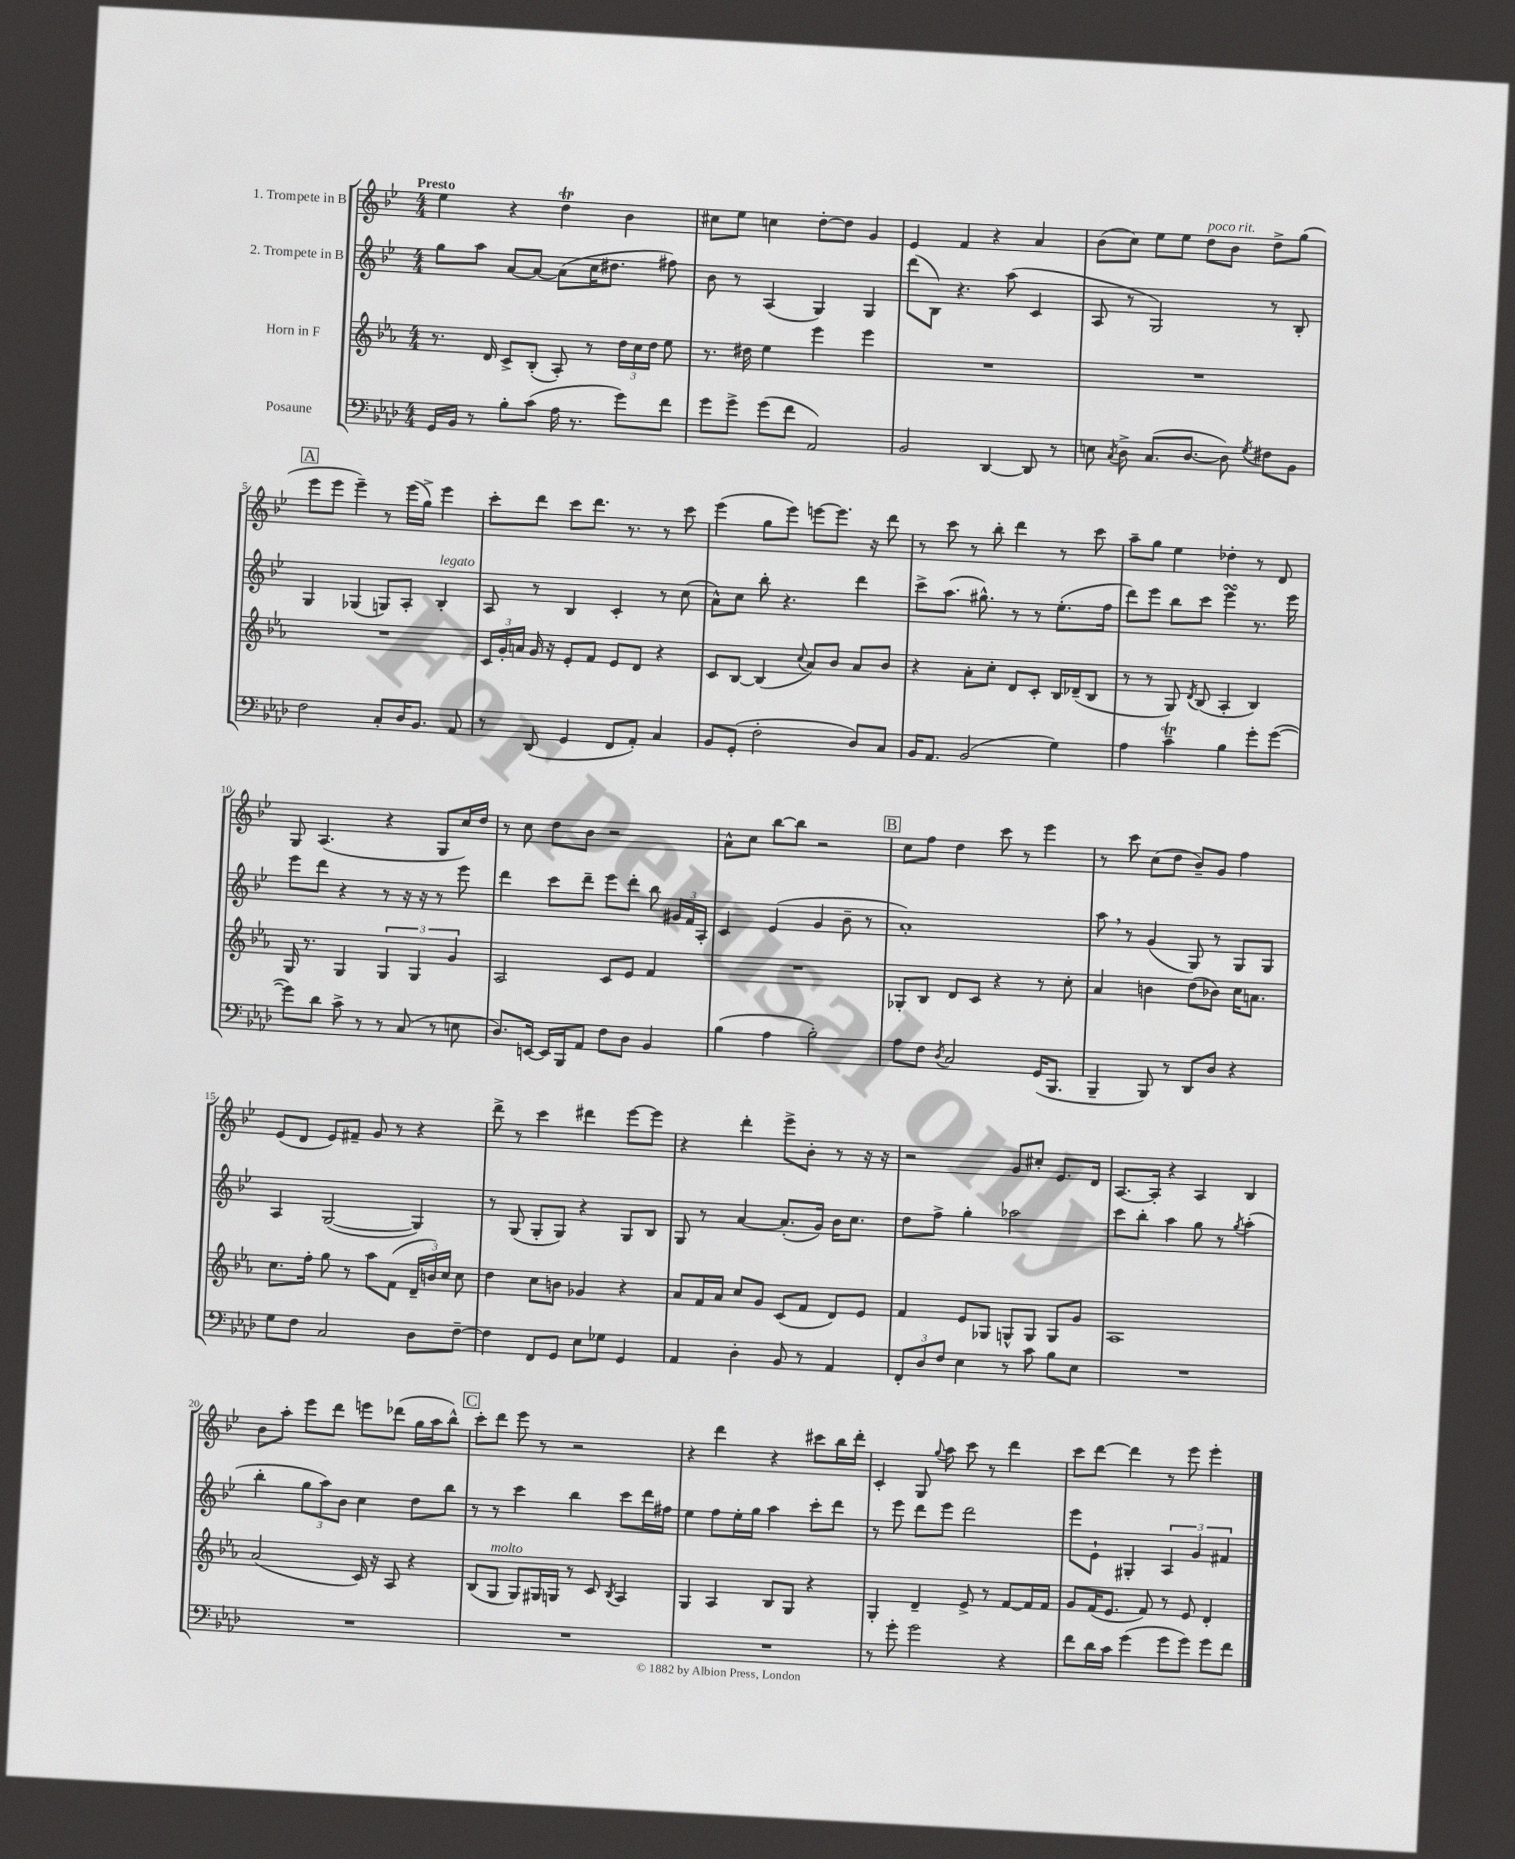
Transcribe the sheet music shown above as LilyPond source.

<<
\new StaffGroup <<
\new Staff = "s0" \with { instrumentName = "1. Trompete in B" } {
    \clef treble \key bes \major \numericTimeSignature \time 4/4 \tempo "Presto"
    \autoBeamOff ees''4 r4 d''4\trill bes'4 |
    cis''8[ ees''8] c''4 d''8[~-. d''8] g'4 |
    ees'4 f'4 r4 a'4 |
    bes'8[( c''8]) ees''8[ ees''8] d''8[^\markup { \italic "poco rit." } bes'8] d''8[-> g''8]( |
    \mark \markup { \box "A" } ees'''8[ ees'''8] ees'''4--) r8 ees'''16[( g''16]->) ees'''4 |
    c'''8[-. d'''8] c'''8[ d'''8.] r8. r8 c'''8 |
    ees'''4( g''8[ ees'''8]) e'''8[~ e'''8.] r16 d'''8 |
    r8 c'''8 r8 bes''8-. d'''4 r8 c'''8 |
    a''8[-- g''8] ees''4 des''4-. r8 d'8 |
    g8 a4.( r4 g8[ c''16) d''16] |
    r8 c''8 d''8[ bes'8] r2 |
    a'8[-^ c''8] bes''8[~ bes''8] r2 |
    \mark \markup { \box "B" } c''8[ f''8] d''4 c'''8 r8 ees'''4 |
    r8 c'''8 c''8[( d''8] bes'8[--) g'8] f''4 |
    ees'8[( d'8] ees'8[) fis'8]-- g'8 r8 r4 |
    d'''8-> r8 c'''4 dis'''4 ees'''8[~ ees'''8] |
    r4 d'''4-. ees'''8[-> bes'8]-. r8 r16 r16 |
    r2 g'8[ cis''8]-. ees'8.[ d'16] |
    a8.[~ a16]-. r4 a4 bes4 |
    bes'8[ a''8]-. ees'''8[ d'''8] e'''8[ des'''8]( g''16[ a''16 bes''8]-^) |
    \mark \markup { \box "C" } c'''8[-. d'''8] ees'''8 r8 r2 |
    r4 d'''4 r4 cis'''8[ bes''16 d'''16]-. |
    c'4-. g8 \appoggiatura { g''8 } a''8 c'''8 r8 d'''4 |
    c'''8[ d'''8]~ d'''4 r8 ees'''8 ees'''4-. \bar "|." |
}
\new Staff = "s1" \with { instrumentName = "2. Trompete in B" } {
    \clef treble \key bes \major \numericTimeSignature \time 4/4
    \autoBeamOff g''8[ a''8] a'8[~ a'8]~ a'8[( c''16 dis''8.] fis''8) |
    bes'8 r8 a4( g4) g4 |
    d'''8[( bes8]) r4. a''8( c'4 |
    a8 r8 g2) r8 bes8-. |
    \mark \markup { \box "A" } g4 ges4( g8[) a8]-. bes4-.^\markup { \italic "legato" } |
    a8 r8 bes4 c'4-. r8 c''8( |
    a'8[-^) c''8] bes''8-. r4. d'''4 |
    c'''8[-> a''8.]( gis''8.-^) r8 r8 ees''8.[-.( f''16] |
    d'''8[) ees'''8] bes''8[ c'''8] ees'''4\turn r8. ees'''16 |
    ees'''8[ d'''8] r4 r8 r16 r16 r8 ees'''8 |
    d'''4 c'''8[ d'''8]-- ees'''8[ d'''8]-. bes''8 \tuplet 3/2 { gis'16[ f'16 a16]-. } |
    c'4 ees'4( g'4 bes'8-- r8 |
    \mark \markup { \box "B" } a'1-.) |
    a''8 \breathe r8 g'4( g8) r8 g8[ g8] |
    a4 g2~( g4) |
    r8 g8( g8[-. g8]) r4 g8[ bes8] |
    g8 r8 a'4~ a'8.[-.( g'16]) bes'16[ c''8.] |
    d''8[ f''8]-> g''4-. aes''2 |
    c'''8[ bes''8]-. a''4 g''8 r8 \acciaccatura { g''8 } a''4-.( |
    bes''4-. \tuplet 3/2 { g''8[ a''8) bes'8] } c''4 d''8[ bes''8] |
    \mark \markup { \box "C" } r8 r8 c'''4 bes''4 c'''8[ d'''16 fis''16] |
    ees''4 f''8[ ees''16-. g''16] a''4 c'''8[-. d'''8] |
    r8 ees'''8 d'''8[ ees'''8] d'''2 |
    ees'''8[ ees'8]-! gis4-. \tuplet 3/2 { a4 g'4 fis'4 } \bar "|." |
}
\new Staff = "s2" \with { instrumentName = "Horn in F" } {
    \clef treble \key ees \major \numericTimeSignature \time 4/4
    \autoBeamOff r8. d'16 c'8[-> bes8]-.( aes8-.) r8 \tuplet 3/2 { d''16[ c''16 d''16] } ees''8 |
    r8. dis''16 ees''4 ees'''4 ees'''4 |
    R1 |
    R1 |
    \mark \markup { \box "A" } R1 |
    \tuplet 3/2 { c'16[ g'16-. a'16] } g'16 r16 ees'8[-. f'8] ees'8[ d'8] r4 |
    c'8[ bes8]~ bes4( \appoggiatura { c''8 } aes'8[) bes'8] aes'8[ bes'8] |
    r4 aes'8[-. c''8]-. d'8[ c'8]-. bes16[ des'16--( bes8] |
    r8 r8 g8) \acciaccatura { d'8 } bes8( aes4-. bes4) |
    g16 r8. g4 \tuplet 3/2 { g4 g4 g'4 } |
    aes2 c'8[ ees'8] f'4 |
    R1 |
    \mark \markup { \box "B" } ges8[-. bes8] d'8[ c'8] r4 r8 c''8-. |
    aes'4 b'4 d''8[( bes'8]) c''16[ a'8.] |
    c''8.[ f''16]-. g''8 r8 aes''8[ f'8]( \tuplet 3/2 { d'16[-- b'16) c''16] } c''8 |
    d''4 c''8[ b'8] ges'4 r4 |
    aes'8[ f'16 aes'16] c''8[ g'8] c'8[( f'8] d'8[) ees'8] |
    f'4 ees'8[ ges8] g8[-^ g8] g8[ g'8] |
    aes1 |
    aes'2( c'16) r16 aes8 r4 |
    \mark \markup { \box "C" } bes8[( g8]^\markup { \italic "molto" } g8[) gis16 g16] r8 c'8 \acciaccatura { bes8 } aes4 |
    g4 aes4 bes8[ g8] r4 |
    g4-. d'4-- ees'8-> r8 f'8[~ f'16 f'16] |
    g'8[ f'16( ees'8.] f'8) r8 ees'8 d'4-. \bar "|." |
}
\new Staff = "s3" \with { instrumentName = "Posaune" } {
    \clef bass \key aes \major \numericTimeSignature \time 4/4
    \autoBeamOff g,16[ bes,16] r8 bes8[-. c'8]( aes16 r8. g'8[) f'8] |
    g'8[ g'8]-> g'8[( f'8] aes,2) |
    bes,2 des,4~ des,8 r8 |
    e8 \acciaccatura { c8 } des8-> c8.[( des8.]~ des8) \acciaccatura { g8 } fis8[ bes,8] |
    \mark \markup { \box "A" } f2 c8[-. des16 bes,8.] aes,8 |
    r8 des,8( g,4 f,8[ aes,8]-.) c4 |
    bes,8[ g,8]-.( f2-. des8[) c8] |
    bes,16[ aes,8.] bes,2( g4) |
    aes4 c'4--\trill bes4 g'8[-. g'8]~( |
    g'8[) des'8] c'8-> r8 r8 c8( r8 e8 |
    des8.[) e,16]~ e,16[ bes,,16 aes,8] f8[ des8] bes,4 |
    bes4( aes4 bes2-.) |
    \mark \markup { \box "B" } aes8[ f8] \acciaccatura { des8 } c2 g,16[( bes,,8.] |
    bes,,4-- bes,,8) r8 des,8[ des8] r4 |
    g8[ f8] c2 des8[ f8]~-- |
    f4 f,8[ g,8] ees8[ ges8] g,4 |
    aes,4 des4-. bes,8 r8 aes,4 |
    \tuplet 3/2 { f,8[-. des8 f8] } ees4 r8 c'8 bes8[ ees8] |
    R1 |
    R1 |
    \mark \markup { \box "C" } R1 |
    R1 |
    r8 g'8-. g'2 r4 |
    f'8[ des'16 c'16] g'4( g'8[ g'8]) g'8[ f'8] \bar "|." |
}
>>
>>
